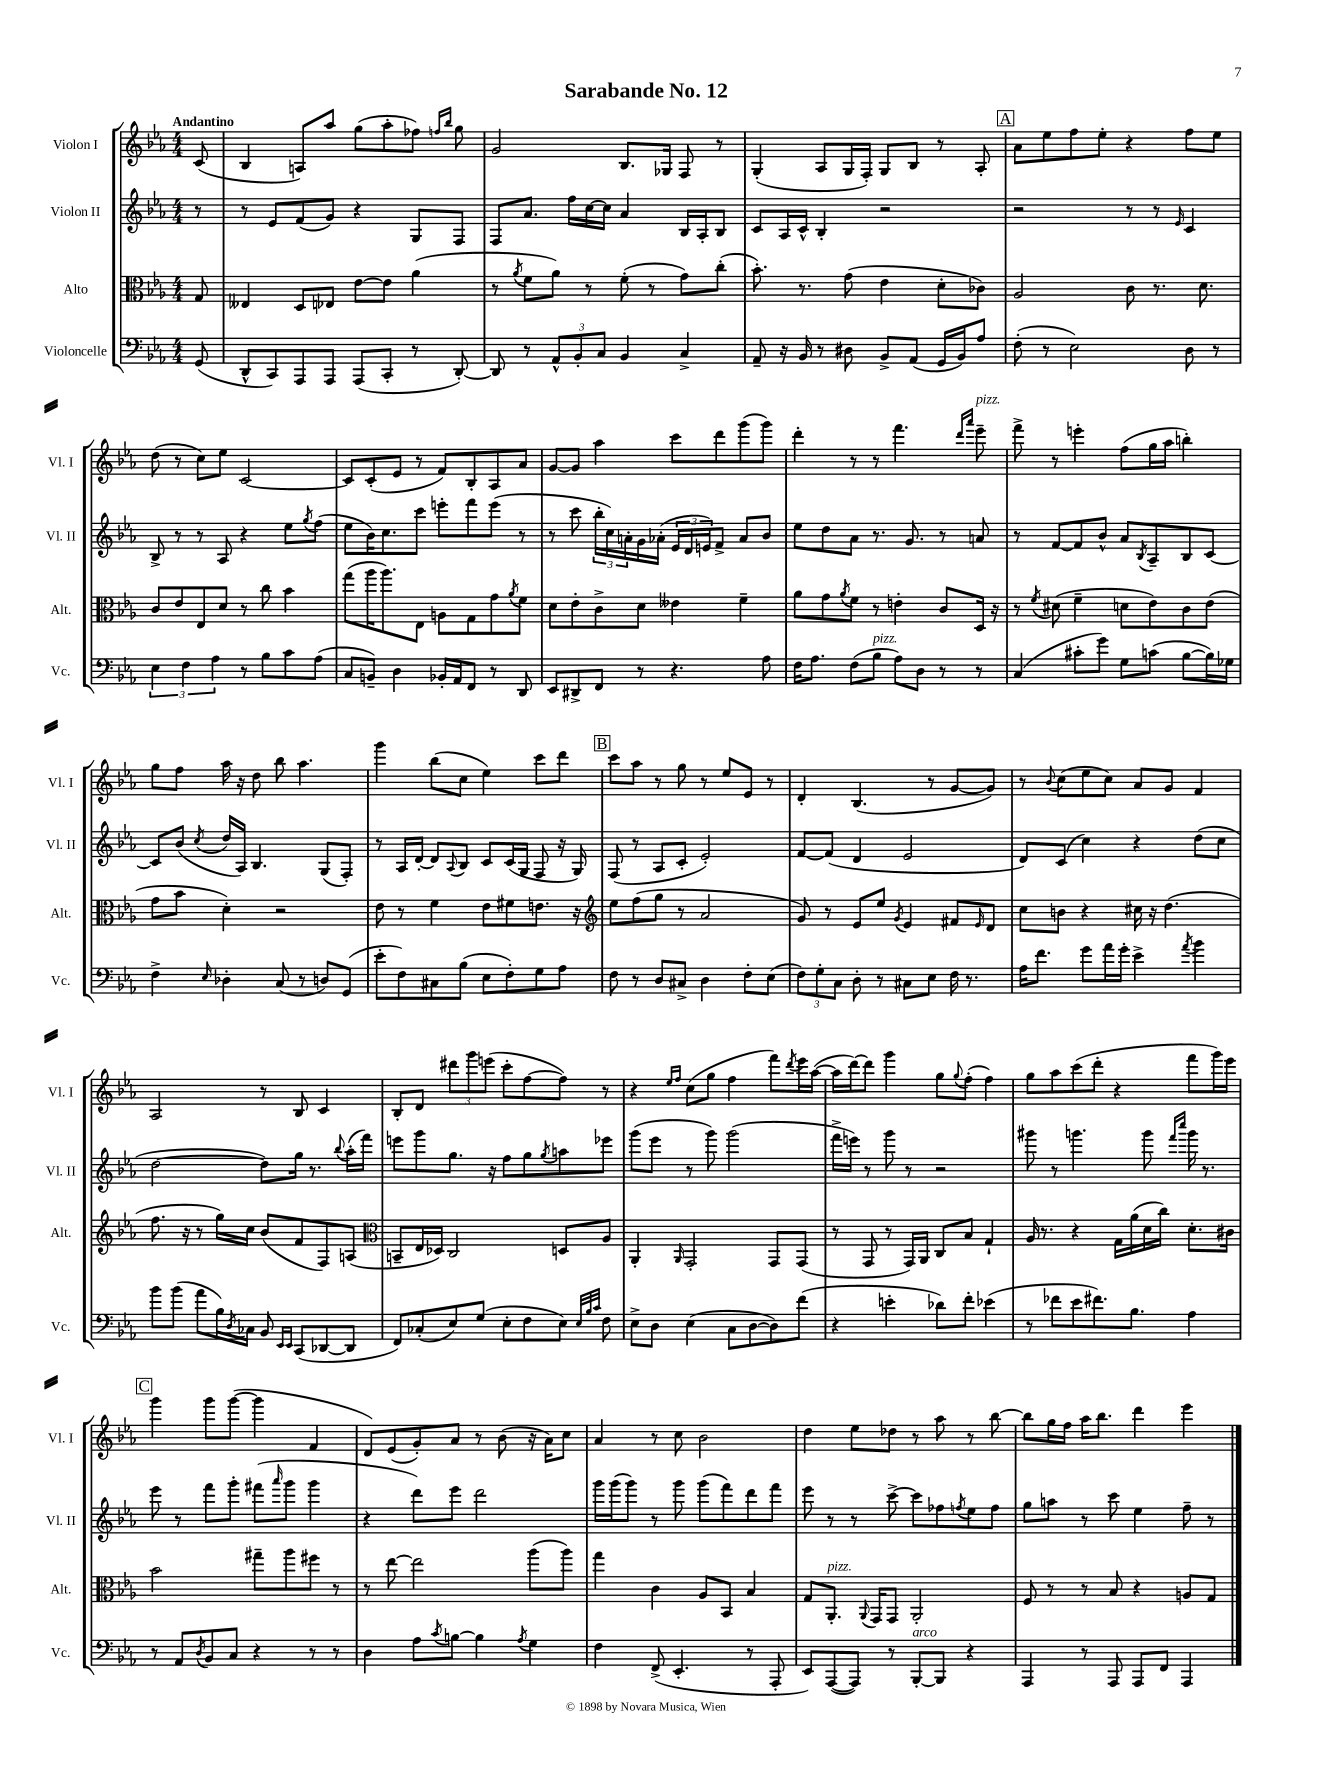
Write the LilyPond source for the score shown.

\header { title = "Sarabande No. 12" }
<<
\new StaffGroup <<
\new Staff = "s0" \with { instrumentName = "Violon I" shortInstrumentName = "Vl. I" } {
    \clef treble \key ees \major \numericTimeSignature \time 4/4 \partial 8 \tempo "Andantino"
    c'8( |
    bes4 a8) aes''8 g''8( aes''8-. fes''8) \grace { f''16 bes''16 } g''8 |
    g'2 bes8. ges16 f8 r8 |
    g4-.( aes8 g16 f16-.) g8 bes8 r8 aes8-. |
    \mark \markup { \box "A" } aes'8 ees''8 f''8 ees''8-. r4 f''8 ees''8 |
    d''8( r8 c''8) ees''8 c'2~ |
    c'8 c'8-.( ees'8 r8 f'8) bes8-. aes8 aes'8 |
    g'8~ g'8 aes''4 c'''8 d'''8 g'''8( g'''8) |
    d'''4-. r8 r8 f'''4. \grace { d'''16 aes'''16 } ees'''8--^\markup { \italic "pizz." } |
    f'''8-> r8 e'''4-. f''8( g''16 aes''16 b''4-.) |
    g''8 f''8 aes''16 r16 d''8 bes''8 aes''4. |
    g'''4 bes''8( c''8 ees''4) c'''8 d'''8 |
    \mark \markup { \box "B" } c'''8 aes''8 r8 g''8 r8 ees''8 ees'8 r8 |
    d'4-. bes4.( r8 g'8~ g'8) |
    r8 \appoggiatura { bes'8 } c''8( ees''8 c''8) aes'8 g'8 f'4 |
    aes2 r8 bes8 c'4 |
    bes8-. d'8 \tuplet 3/2 { dis'''8 g'''8 e'''8( } c'''8-. f''8~ f''8) r8 |
    r4 \grace { ees''16 f''16 } c''8( g''8 f''4 f'''8) \acciaccatura { d'''8 } ees'''16 aes''16~( |
    aes''16 d'''16~) d'''8 g'''4 g''8 \appoggiatura { g''8 } f''8-.( f''4) |
    g''8 aes''8 c'''8( d'''8-. r4 f'''8 g'''16) ees'''16 |
    \mark \markup { \box "C" } g'''4 g'''8 g'''8~( g'''4 f'4 |
    d'8) ees'8( g'8-.) aes'8 r8 bes'8( r16 aes'16) c''8 |
    aes'4 r8 c''8 bes'2 |
    d''4 ees''8 des''8 r8 aes''8 r8 bes''8~ |
    bes''8 g''16 f''16 aes''16 bes''8. d'''4 ees'''4 \bar "|." |
}
\new Staff = "s1" \with { instrumentName = "Violon II" shortInstrumentName = "Vl. II" } {
    \clef treble \key ees \major \numericTimeSignature \time 4/4 \partial 8
    r8 |
    r8 ees'8 f'8( g'8) r4 g8 f8 |
    f8 aes'8. f''16 c''16~ c''16 aes'4 bes16 aes16-. bes8 |
    c'8 aes16 c'16-^ bes4-. r2 |
    \mark \markup { \box "A" } r2 r8 r8 \grace { ees'16 } c'4 |
    bes8-> r8 r8 aes8 r4 ees''8 \acciaccatura { g''8 } f''8( |
    ees''8 bes'16) c''8. c'''8 e'''8-. f'''8 e'''8( r8 |
    r8 c'''8 \tuplet 3/2 { bes''16-. c''16) a'16-. } g'16 aes'16-.( \tuplet 3/2 { ees'16 d'16 e'16) } f'8-> aes'8 bes'8 |
    ees''8 d''8 aes'8 r8. g'8. r8 a'8 |
    r8 f'8~ f'8 bes'8-^ aes'8 \acciaccatura { bes8 } aes8-- bes8 c'8~ |
    c'8 bes'8( \acciaccatura { c''8 } d''16 aes16) bes4. g8( f8-.) |
    r8 aes16 d'16~-. d'8 \appoggiatura { aes8 } bes8 c'8 c'16( g16 f8 r16 g16) |
    \mark \markup { \box "B" } f8( r8 aes8 c'8-. ees'2-.) |
    f'8~ f'8( d'4 ees'2 |
    d'8) c'8( c''4) r4 d''8( c''8 |
    d''2~ d''8) g''16 r8. \appoggiatura { bes''8 } aes''16-.( f'''16) |
    e'''8 g'''8 g''8. r16 f''8 g''8 \acciaccatura { g''8 } a''8 ees'''8 |
    g'''8( ees'''8 r8 g'''8) g'''2( |
    f'''16-> e'''16) r8 g'''8 r8 r2 |
    gis'''8 r8 g'''4. g'''8 \grace { f'''16 c''''16 } g'''16 r8. |
    \mark \markup { \box "C" } ees'''8 r8 f'''8 g'''8-. fis'''8( \grace { aes'''16 } g'''8 g'''4 |
    r4 d'''8) ees'''8 d'''2 |
    g'''16 g'''16( g'''8) r8 g'''8 g'''8( f'''8) d'''8 f'''8 |
    ees'''8 r8 r8 c'''8~-> c'''8 fes''8 \acciaccatura { f''8 } ees''8 f''8 |
    g''8 a''8 r8 c'''8 ees''4 f''8-- r8 \bar "|." |
}
\new Staff = "s2" \with { instrumentName = "Alto" shortInstrumentName = "Alt." } {
    \clef alto \key ees \major \numericTimeSignature \time 4/4 \partial 8
    g8 |
    eeses4 d8 ees8 ees'8~ ees'8 aes'4( |
    r8 \acciaccatura { aes'8 } f'8 aes'8) r8 f'8-.( r8 g'8) c''8-.( |
    bes'8.-.) r8. g'8( ees'4 d'8-. ces'8) |
    \mark \markup { \box "A" } aes2 c'8 r8. d'8. |
    c'8 ees'8 ees8 d'8 r8 c''8 bes'4 |
    g''8( aes''16 aes''8.) ees8 a8 g8 g'8 \acciaccatura { aes'8 } f'8 |
    d'8 ees'8-. c'8-> d'8 eeses'4 f'4-- |
    aes'8 g'8 \acciaccatura { aes'8 } f'8 r8 e'4-. c'8 d16 r16 |
    r8 \acciaccatura { f'8 } dis'8( f'4-- d'8 ees'8) c'8 ees'8( |
    g'8 bes'8 d'4-.) r2 |
    ees'8 r8 f'4 ees'8 fis'8 e'8. r16 |
    \mark \markup { \box "B" } \clef treble ees''8 f''8( g''8 r8 aes'2 |
    g'8) r8 ees'8 ees''8 \acciaccatura { g'8 } ees'4 fis'8 \grace { ees'16 } d'8 |
    c''8 b'8 r4 cis''16 r16 d''4.( |
    f''8. r16 r8 g''16) c''16 bes'8( f'8 f8) a8( |
    \clef alto b,8-- ees16 des16) c2 d8 aes8 |
    aes,4-. \grace { aes,16 } g,2-. g,8 g,8( |
    r8 g,8 r8 g,16) aes,16 c8 bes8 g4-! |
    aes16 r8. r4 g16 aes'16( d'16 c''16) d'8.-. cis'16 |
    \mark \markup { \box "C" } bes'2 gis''8-- aes''8 fis''8 r8 |
    r8 ees''8~ ees''2 aes''8( aes''8) |
    g''4 c'4 aes8 bes,8 bes4 |
    g8 aes,8.-.^\markup { \italic "pizz." } \appoggiatura { aes,8 } g,16 g,8 aes,2-. |
    f8 r8 r8 bes8 r4 a8 g8 \bar "|." |
}
\new Staff = "s3" \with { instrumentName = "Violoncelle" shortInstrumentName = "Vc." } {
    \clef bass \key ees \major \numericTimeSignature \time 4/4 \partial 8
    g,8( |
    d,8-^ c,8) aes,,8 aes,,8 aes,,8( c,8-. r8 d,8~-.) |
    d,8 r8 \tuplet 3/2 { aes,8-^ bes,8-. c8 } bes,4 c4-> |
    aes,8-- r16 bes,16 r8 dis8 bes,8-> aes,8( g,16 bes,16) aes8 |
    \mark \markup { \box "A" } f8-.( r8 ees2) d8 r8 |
    \tuplet 3/2 { ees4 f4 aes4 } r8 bes8 c'8 aes8( |
    c8 b,8--) d4 bes,16-. aes,16 f,8 r8 d,8 |
    ees,8 dis,8-> f,8 r8 r4. aes8 |
    f16 aes8. f8( bes8^\markup { \italic "pizz." } aes8) d8 r8 r8 |
    c4( cis'8-. g'8) g8 c'8( bes8~ bes16) ges16 |
    f4-> \grace { ees16 } des4-. c8( r8 d8) g,8( |
    ees'8-. f8) cis8 bes8( ees8 f8-.) g8 aes8 |
    \mark \markup { \box "B" } f8 r8 d8 cis8-> d4 f8-. ees8( |
    \tuplet 3/2 { f8) g8-. c8 } d8-. r8 cis8 ees8 f16 r8. |
    aes16 f'8. g'8 aes'16 g'16-. ees'4-> \acciaccatura { aes'8 } bes'4 |
    bes'8 bes'8( aes'8 bes16) \acciaccatura { d8 } ces16 bes,8 \grace { ees,16 ees,16 } c,8( des,8~ des,8 |
    f,8) ces8-.( ees8) g8( ees8-. f8 ees8) \grace { ees32 bes32 c'32 } f8 |
    ees8-> d8 ees4( c8 d8~ d8) f'8( |
    r4 e'4-. des'8) f'8-. ees'4( |
    r8 fes'8 ees'8 fis'8.) bes8. aes4 |
    \mark \markup { \box "C" } r8 aes,8 \acciaccatura { d8 } bes,8 c8 r4 r8 r8 |
    d4 aes8 \acciaccatura { c'8 } b8~ b4 \acciaccatura { aes8 } g4 |
    f4 f,8->( ees,4.-. r8 aes,,8-. |
    ees,8) aes,,8~( aes,,8) r8 bes,,8~-.^\markup { \italic "arco" } bes,,8 r4 |
    aes,,4 r8 aes,,8 aes,,8 f,8 aes,,4 \bar "|." |
}
>>
>>
\layout { \context { \Score \remove "Bar_number_engraver" } }
